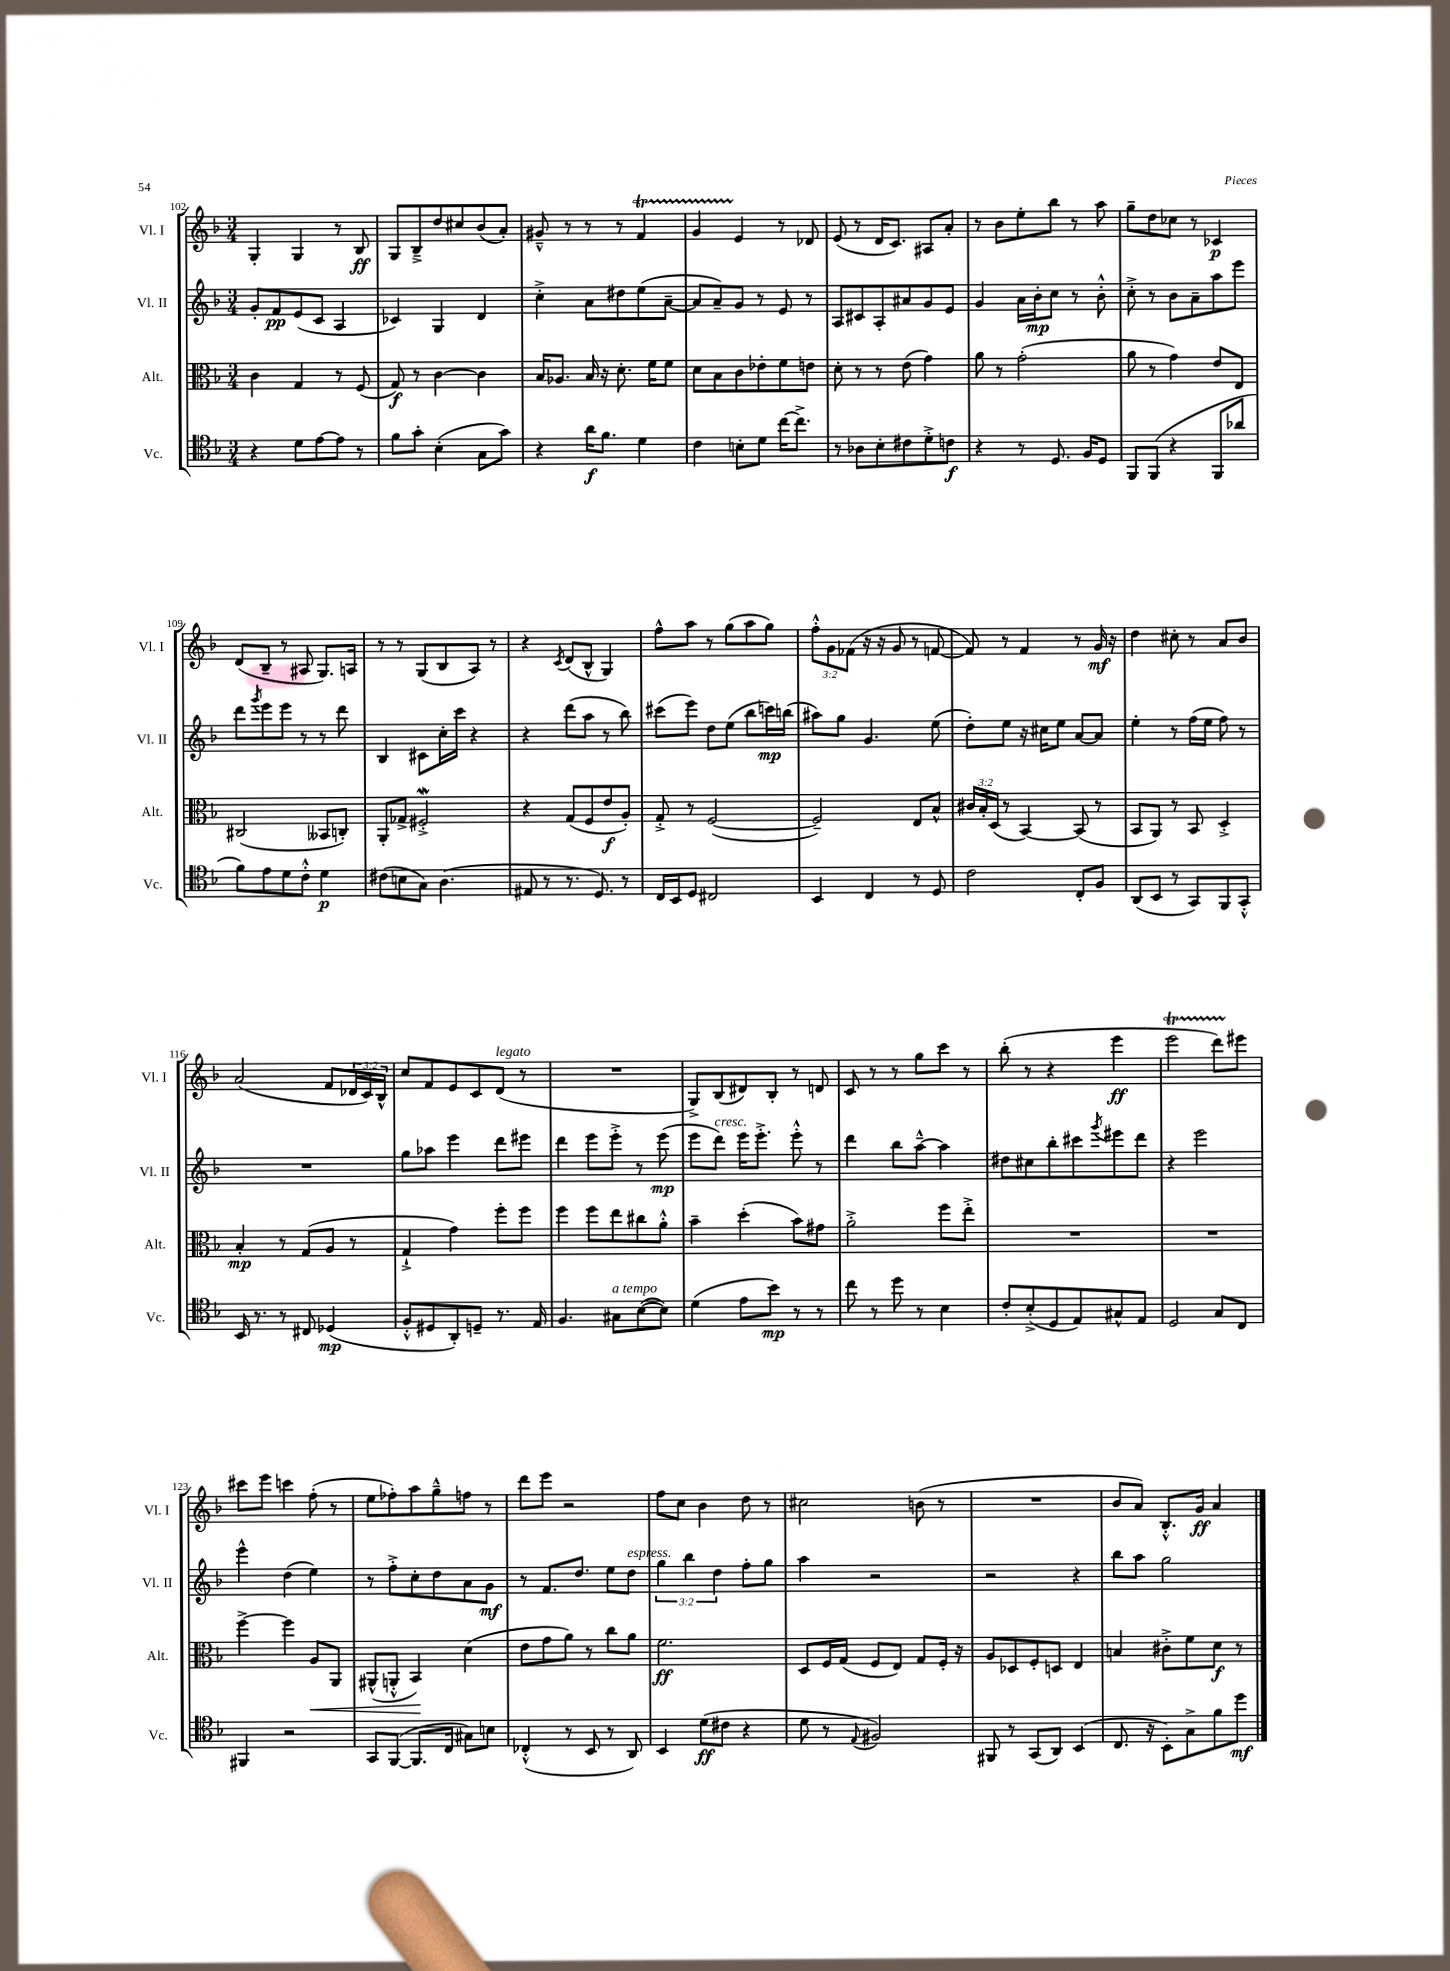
<<
\new StaffGroup <<
\new Staff = "s0" \with { instrumentName = "Vl. I" shortInstrumentName = "Vl. I" } {
    \clef treble \key f \major \numericTimeSignature \time 3/4 \override Staff.TupletNumber.text = #tuplet-number::calc-fraction-text
    g4-. g4 r8 bes8\ff |
    g8 bes8---> d''8 cis''8 bes'8( a'8-.) |
    gis'8---^ r8 r8 r8 f'4\startTrillSpan |
    g'4 e'4\stopTrillSpan r8 des'8 |
    e'8( r8 d'16 c'8.) ais8 a'8-. |
    r8 bes'8 e''8-. bes''8 r8 a''8 |
    g''8-- d''8 ces''8 r8 ces'4\p |
    d'8( bes8-- r8 ais8 g8.) a16 |
    r8 r8 g8( bes8 a8) r8 |
    r4 \acciaccatura { c'8 } d'8( bes8-^ g4) |
    f''8-^ a''8 r8 g''8( a''8 g''8) |
    \tuplet 3/2 { f''8-.-^ g'8 fes'8( } r16 r16 g'8 r8 f'8~ |
    f'8) r8 f'4 r8 g'16\mf r16 |
    d''4 cis''8-. r8 a'8 bes'8 |
    a'2( f'8 \tuplet 3/2 { des'16 c'16) bes16-^ } |
    c''8 f'8 e'8 c'8 d'8^\markup { \italic "legato" }( r8 |
    R2. |
    g8->) bes8( dis'8) bes8-. r8 d'8 |
    c'8 r8 r8 g''8 c'''8 r8 |
    bes''8-.( r8 r4 e'''4\ff |
    e'''2\startTrillSpan d'''8) eis'''8\stopTrillSpan |
    cis'''8 e'''8 c'''4 f''8-.( r8 |
    e''8 fes''8-.) a''8 g''8---^ f''8 r8 |
    d'''8 e'''8 r2 |
    f''8 c''8 bes'4 d''8 r8 |
    cis''2 b'8( r8 |
    R2. |
    bes'8 a'8) bes8.-.-^ g'16\ff a'4 \bar "|." |
}
\new Staff = "s1" \with { instrumentName = "Vl. II" shortInstrumentName = "Vl. II" } {
    \clef treble \key f \major \numericTimeSignature \time 3/4 \override Staff.TupletNumber.text = #tuplet-number::calc-fraction-text
    g'8-. f'8\pp e'8( c'8 a4 |
    ces'4) g4 d'4 |
    c''4-.-> a'8 dis''8 e''8( a'8~-- |
    a'8 a'8--) g'8 r8 e'8 r8 |
    a8 cis'8 a8-. ais'8 g'8 e'8 |
    g'4 a'16 bes'16-.\mp c''8 r8 bes'8-.-^ |
    c''8-.-> r8 bes'8 a'8-- a''8 e'''8 |
    d'''8 \acciaccatura { g'''8 } e'''8 e'''8 r8 r8 d'''8 |
    bes4 cis'8 c''16-. c'''16 r4 |
    r4 d'''8( a''8 r8 bes''8) |
    cis'''8( e'''8) d''8 e''8( bes''8 c'''16\mp) b''16( |
    ais''8) g''8 g'4. e''8( |
    d''8-.) e''8 r16 cis''16 e''8 a'8~ a'8 |
    e''4-. r8 f''16( e''16 f''8) r8 |
    R2. |
    g''8 aes''8 e'''4 d'''8 eis'''8 |
    d'''4 e'''8 e'''8-.-> r8 e'''8\mp( |
    e'''8 d'''8^\markup { \italic "cresc." }) e'''16 e'''8.-.-> e'''8-.-^ r8 |
    d'''4 bes''8 a''8~---^ a''4 |
    dis''8 cis''8 bes''8-. cis'''8 \acciaccatura { g'''8 } eis'''8 d'''8 |
    r4 e'''2 |
    e'''4-^ d''4( e''4) |
    r8 f''8-.-> c''8-. d''8 a'8 g'8\mf |
    r8 f'8. d''8. e''8 d''8^\markup { \italic "espress." } |
    \tuplet 3/2 { g''4 bes''4 d''4 } f''8-. g''8 |
    a''4 r2 |
    r2 r4 |
    bes''8 a''8 g''2 \bar "|." |
}
\new Staff = "s2" \with { instrumentName = "Alt." shortInstrumentName = "Alt." } {
    \clef alto \key f \major \numericTimeSignature \time 3/4 \override Staff.TupletNumber.text = #tuplet-number::calc-fraction-text
    c'4 g4 r8 f8( |
    g8\f) r8 c'4~ c'4 |
    bes16 aes8. bes16 r16 d'8.-. f'16 f'8 |
    d'8 bes8 c'8 ees'8-. f'8 e'8 |
    d'8-. r8 r8 e'8( g'4) |
    a'8 r8 g'2-.( |
    a'8 r8 g'4) e'8 e8 |
    cis2( beses,8 c8-.) |
    a,8-. ges8-> fis2-.->\mordent |
    r4 g8( f8 e'8\f a8-.) |
    g8-.-> r8 f2~( |
    f2--) e8 bes8-^ |
    \tuplet 3/2 { cis'16 bes16-. d16( } r8 bes,4~) bes,8( r8 |
    bes,8 a,8) r8 bes,8 d4-.-> |
    bes4-.\mp r8 g8( a8 r8 |
    g4-!-> g'4) f''8-. f''8 |
    f''4 f''8 e''8 cis''8 a'8-.-^ |
    bes'4-- d''4-.( bes'8) gis'8 |
    a'2-.-> f''8 e''8-.-> |
    R2. |
    R2. |
    f''4~-> f''4 a8\< a,8 |
    ais,8-^( a,8-.-^ bes,4\!) d'4( |
    e'8 g'8 a'8) r8 c''8 a'8 |
    f'2.\ff |
    d8 f16 g16( f8 e8) g8 f16-. r16 |
    a8 des8 f8-. d8 e4 |
    b4 cis'8-.-> f'8 d'8\f r8 \bar "|." |
}
\new Staff = "s3" \with { instrumentName = "Vc." shortInstrumentName = "Vc." } {
    \clef tenor \key f \major \numericTimeSignature \time 3/4
    r4 d'8 e'8~ e'8 r8 |
    f'8 g'8-. bes4-.( g8 g'8) |
    r4 a'16\f f'8. d'4 |
    c'4 b8-. d'8 c''16~ c''8.-> |
    r8 aes8 bes8-. cis'8 d'8-.-> c'8\f |
    r4 r8 d8. f16 d8 |
    f,8 f,8( r4 f,8 aes'8 |
    f'8) e'8 d'8 c'8-.-^ d'4\p |
    cis'8( b8 g8) a4.( |
    eis8 r8 r8. d8.) r8 |
    c16 bes,16 d8 cis2 |
    bes,4 c4 r8 d8 |
    c'2 c8-. f8 |
    a,8( bes,8 r8 g,8) f,8 g,8-.-^ |
    bes,16 r8. r8 cis8 des4\mp( |
    f8-.-^ dis8 a,8-.) d8-- r8. e16 |
    f4. gis8^\markup { \italic "a tempo" } bes8~( bes8) |
    d'4( e'8 bes'8\mp) r8 r8 |
    c''8 r8 d''8 r8 bes4 |
    c'8-. bes8-.->( d8 e8) gis8-^ e8 |
    d2 g8 c8 |
    fis,4 r2 |
    g,8 f,8~( f,8. c16 gis8) b8 |
    ces4-.-^( r8 bes,8 r8 a,8) |
    bes,4 d'8\ff( cis'8 r4 |
    d'8 r8 \appoggiatura { e8 } fis2) |
    fis,8 r8 g,8( a,8) bes,4( |
    c8. r16 bes,8-.) g8-> f'8 d''8\mf \bar "|." |
}
>>
>>
\layout { \context { \Score currentBarNumber = #102 } }
